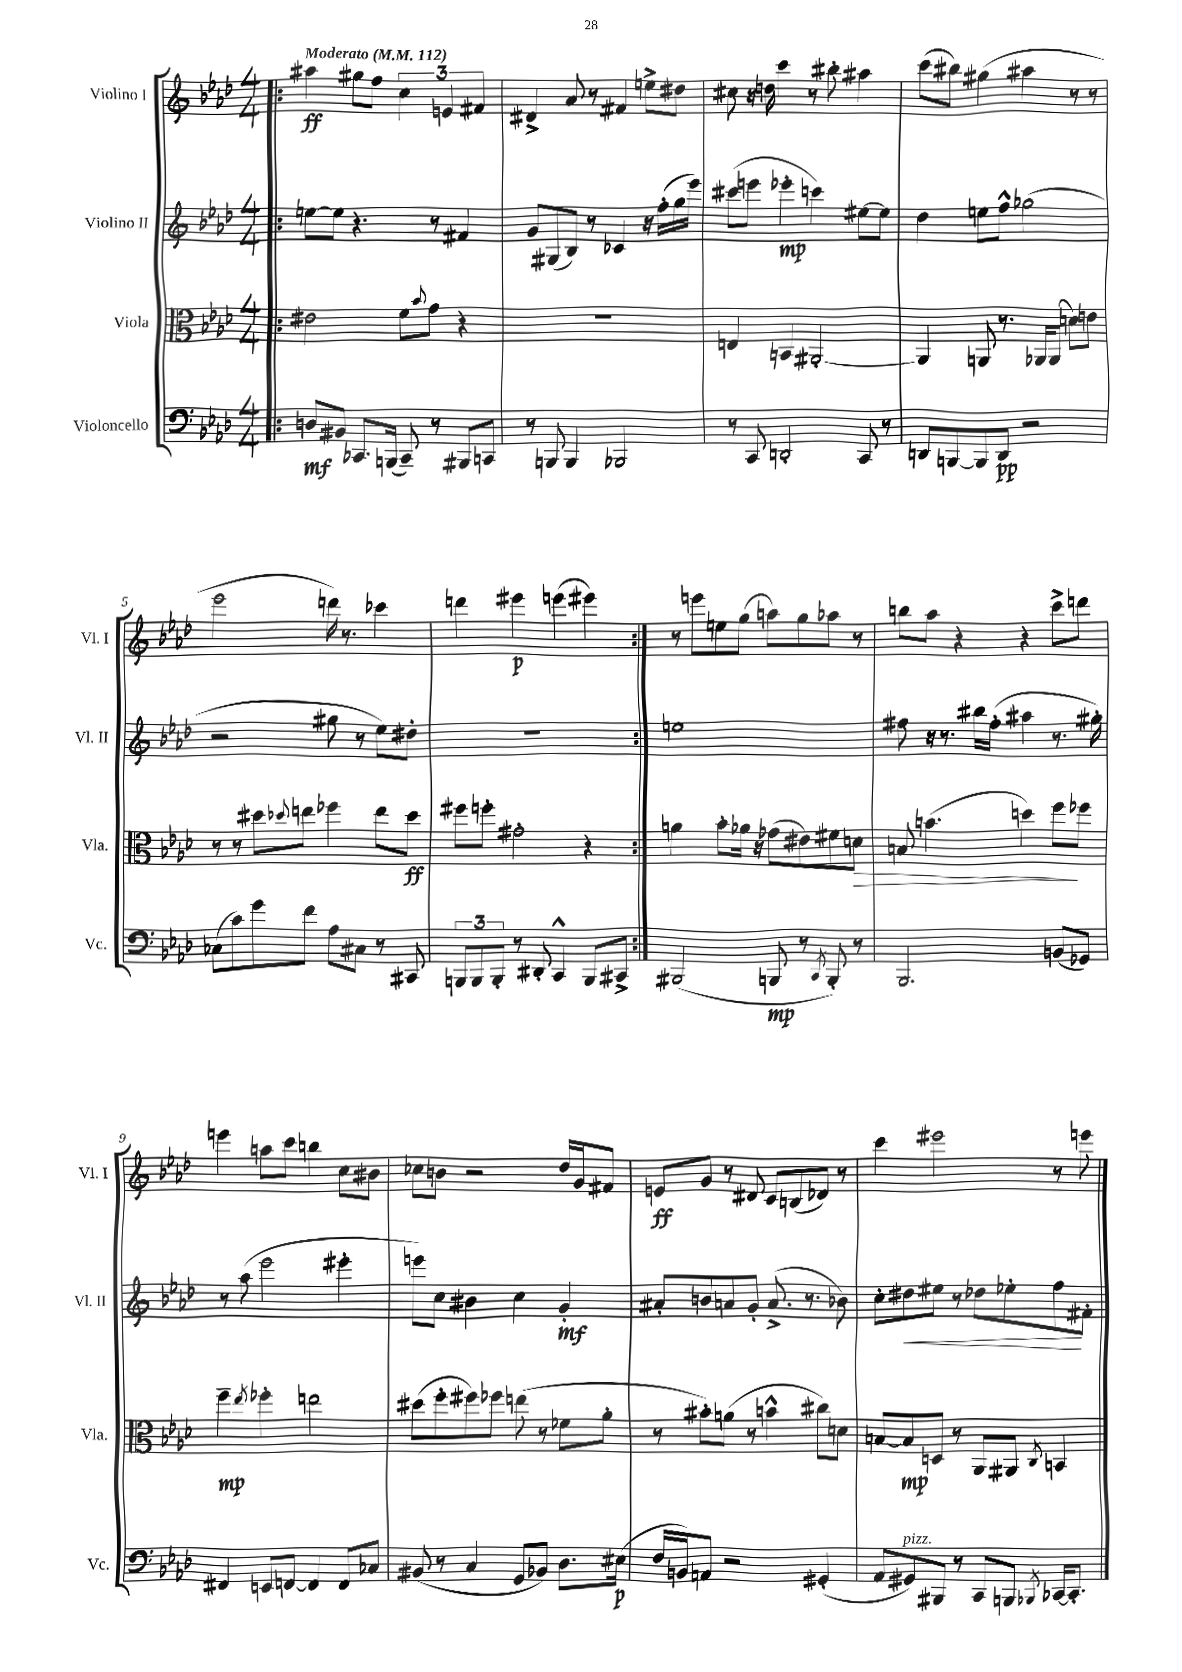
<<
\new StaffGroup <<
\new Staff = "s0" \with { instrumentName = "Violino I" shortInstrumentName = "Vl. I" } {
    \clef treble \key aes \major \numericTimeSignature \time 4/4 \tempo "Moderato" 4 = 112
    \repeat volta 2 { \bar ".|:" ais''4\ff gis''8 f''8 \tuplet 3/2 { c''4 e'4 fis'4 } |
    dis'4-> aes'8 r8 fis'4 e''8-> dis''8 |
    cis''8 r16 d''16 c'''4 r8 bis''8-. ais''4 |
    c'''8( bis''8) gis''4( ais''4 r8 r8 |
    ees'''2 d'''16) r8. ces'''4 |
    d'''4 eis'''4\p e'''4( eis'''4) | }
    r8 e'''8 e''8 g''8( a''8) g''8 aes''8 r8 |
    b''8 aes''8 r4 r4 c'''8-> d'''8 |
    e'''4 a''8 c'''8 b''4 c''8 bis'8 |
    ces''8 b'8 r2 des''16 g'16 fis'8 |
    e'8\ff g'8 r8 dis'8 c'8 b8( des'8) r8 |
    c'''4 eis'''2 r8 e'''8 \bar "|." |
}
\new Staff = "s1" \with { instrumentName = "Violino II" shortInstrumentName = "Vl. II" } {
    \clef treble \key aes \major \numericTimeSignature \time 4/4
    \repeat volta 2 { \bar ".|:" e''8~ e''8 r4. r8 fis'4 |
    g'8 gis8( bes8) r8 ces'4 r16 f''16-.( g''16 ees'''16) |
    cis'''8( e'''8 ees'''4-.\mp c'''4) eis''8~ eis''8 |
    des''4 e''8 f''8-^ ges''2( |
    r2 gis''8 r8 ees''8) dis''8-. |
    R1 | }
    e''1 |
    fis''8 r16 r8. bis''16 fis''16-.( ais''4 r8. gis''16-.) |
    r8 aes''8( ees'''2 eis'''4-. |
    e'''8) c''8 bis'4 c''4 g'4-.\mf |
    ais'8-. b'8 a'8 g'8-. a'8.->( r8. bes'8) |
    c''8-. dis''8\< eis''8 r8 des''8 ees''8-. f''8\! fis'8-. \bar "|." |
}
\new Staff = "s2" \with { instrumentName = "Viola" shortInstrumentName = "Vla." } {
    \clef alto \key aes \major \numericTimeSignature \time 4/4
    \repeat volta 2 { \bar ".|:" eis'2 f'8 \appoggiatura { bes'8 } g'8 r4 |
    R1 |
    e4 b,4 ais,2~-. |
    ais,4 a,8 r8. aes,16 aes,8( d'8) e'8 |
    r8 r8 dis''8 \appoggiatura { des''8 } e''8 fes''4 e''8 des''8\ff |
    fis''8 f''8-. gis'2-. r4 | }
    a'4 bes'8-. aes'16 r16 ges'8( eis'8) fis'8 d'8\> |
    b8 b'4.( d''4) f''8\! fes''8 |
    f''4--\mp \acciaccatura { ees''8 } fes''4-. e''2 |
    dis''8( f''8-. fis''8) fes''8 e''8( r8 fes'8 aes'8-. |
    r8 bis'8-.) a'8( r8 b'4-^ cis''8) d'8 |
    b8~ b8\mp d8 r8 aes,8 ais,8 \acciaccatura { c8 } b,4 \bar "|." |
}
\new Staff = "s3" \with { instrumentName = "Violoncello" shortInstrumentName = "Vc." } {
    \clef bass \key aes \major \numericTimeSignature \time 4/4
    \repeat volta 2 { \bar ".|:" d8\mf bis,8 ces,8. b,,16( ces,8--) r8 bis,,8 c,8 |
    r8 b,,8 b,,4 bes,,2 |
    r8 c,8 d,2-. c,8 r8 |
    d,8 b,,8~ b,,8 d,8\pp r2 |
    ces8( c'8) g'8 f'8 aes8 cis8 r8 cis,8 |
    \tuplet 3/2 { b,,8 b,,8 b,,8-. } r8 dis,8-. c,4-^ b,,8 cis,8-> | }
    bis,,2( b,,8\mp r8 \acciaccatura { c,8 } b,,8-.) r8 |
    bes,,2. b,8( ges,8) |
    fis,4 e,8 f,8~ f,4 f,8 ces8 |
    bis,8( r8 c4 g,8 bes,8) des8. eis16\p( |
    f16 b,16) a,8 r2 gis,4-.( |
    aes,8 gis,8^\markup { \italic "pizz." }) bis,,8 r8 c,8 b,,8 \acciaccatura { bes,,8 } ces,16~ ces,8.-. \bar "|." |
}
>>
>>
